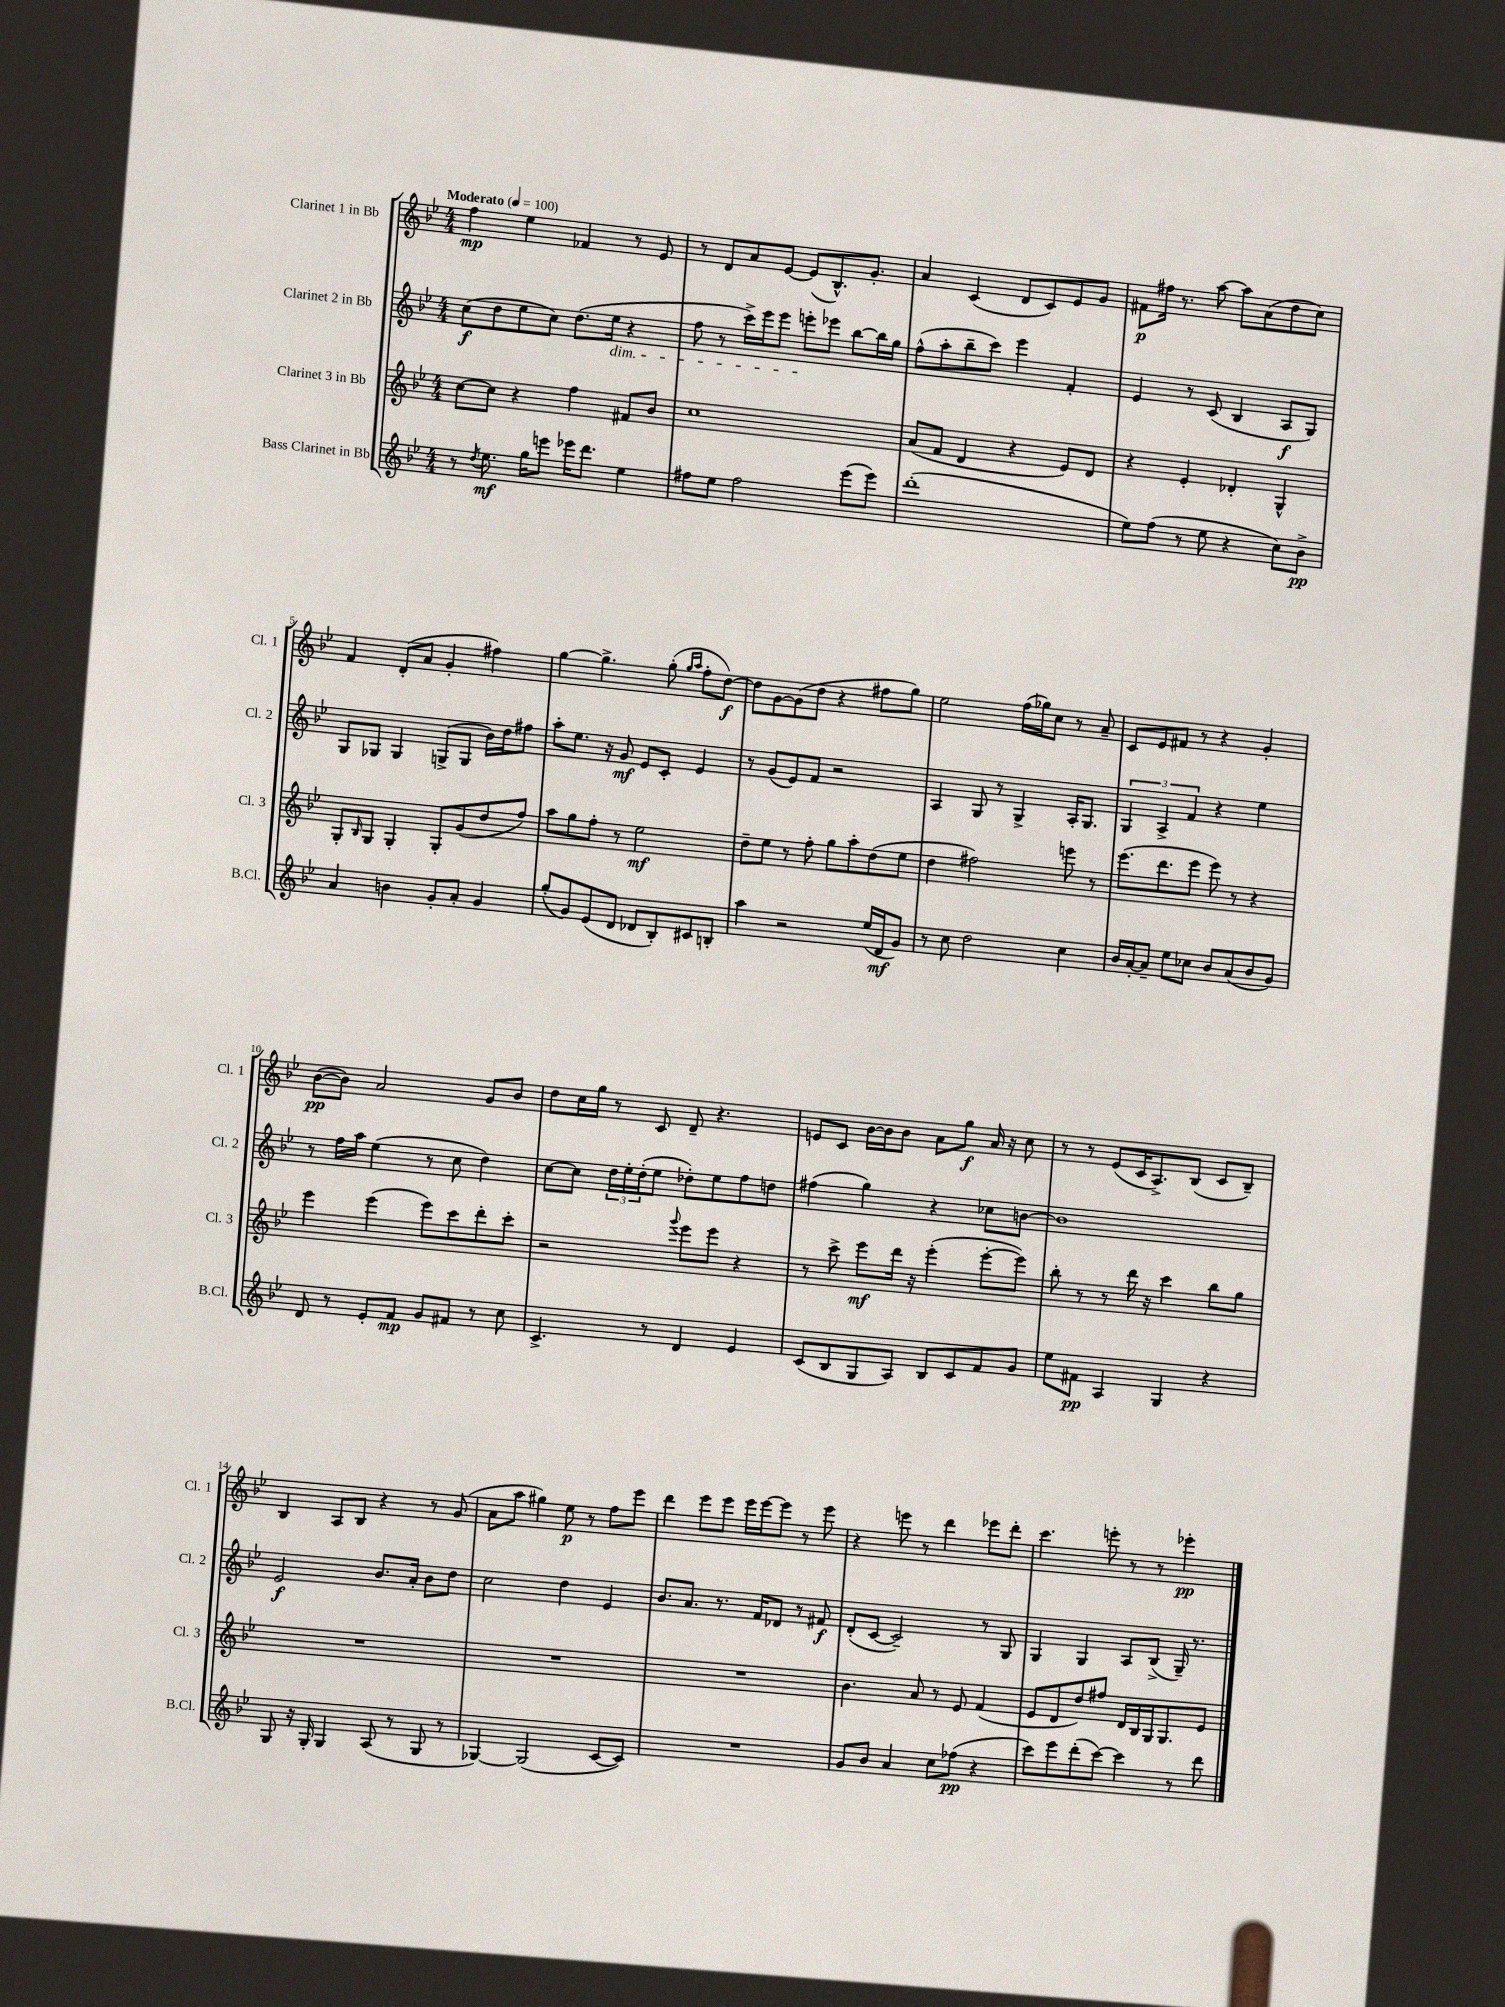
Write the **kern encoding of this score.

**kern	**kern	**kern	**kern
*staff4	*staff3	*staff2	*staff1
*clefG2	*clefG2	*clefG2	*clefG2
*k[b-e-]	*k[b-e-]	*k[b-e-]	*k[b-e-]
*M4/4	*M4/4	*M4/4	*M4/4
*MM100	*MM100	*MM100	*MM100
8r	[8cc	(8cc	4ff
8qdd	.	.	.
8.ee-	8cc]	8dd	.
.	4r	8ee-	4ee-
16gg	.	.	.
8eee	.	8cc)	.
16eee-	4ff	(8.dd	4f-
8.ddd	.	.	.
.	.	16ee-	.
4ee-	8f#	4r	8r
.	8b-	.	8e-
=	=	=	=
8ff#	1cc	8ff	8r
8ee-	.	8r	8d
2ff#	.	16ccc^)	8a
.	.	16eee-	.
.	.	8eee-	[8e-
.	.	8eee'	(8e-]
.	.	8eee-	8.B-^^)
(8eee-	.	[8bb-	.
.	.	.	8.g'
8eee-)	.	16bb-]	.
.	.	16gg	.
=	=	=	=
(1ddd'	(8a	(8ff^^	4a
.	8f	8aa'	.
.	4d	8bb-~	(4c
.	.	8ccc)	.
.	4r	4eee-	8d
.	.	.	8c)
.	8e-)	4f'	8e-
.	8d	.	8g
=	=	=	=
8ee-)	4r	4e-	8f#
(8ff	.	.	16ff#
.	.	.	8.r
8r	4e-'	8r	.
8ee-	.	(8c	[8aa
4r	4d-'	4B-	8aa]
.	.	.	(8a
8cc)	4G^^	8A	8dd
8b-^	.	8G)	8cc)
=	=	=	=
4a	8G'	8G	4f
.	16qqB-	.	.
.	8G	8G-	.
4b	4G'	4G-	(8d'
.	.	.	8a
8g'	8G'	(8G^	4g'
8a'	(8g	8G	.
4g	8dd	16b-)	4ff#)
.	.	16dd	.
.	8ff)	8ff#	.
=	=	=	=
(8gg'	8aa	8aa'	[4gg
8g)	8gg	8.ee-	.
(8e-	8ff'	.	4.gg^]
.	.	16r	.
8d	8r	8g	.
8d-	2ee-	8e-	.
8B-')	.	8c'	(8gg'
.	.	.	16qqgg
.	.	.	16qqaa
8c#	.	4e-	8ff'
8B'	.	.	[8dd)
=	=	=	=
4aa	8dd~	8r	8dd]
.	8ee-	(8g	[8g
2r	8r	8e-)	(8g]
.	8ff'	8f	8dd
.	8gg	2r	4r
.	8aa'	.	.
(16ee-	(8dd	.	8ff#
16d	.	.	.
8g)	8ee-	.	8gg)
=	=	=	=
8r	4dd	4A	2ee-
8cc	.	.	.
2dd	2ff#)	8G	.
.	.	8r	.
.	.	4G^	(16ff
.	.	.	16gg-)
.	.	.	8cc
4cc	8eee	16A'	8r
.	.	8.G	.
.	8r	.	8a~
=	=	=	=
16b-	(8.eee-	6G	8c
[16a'	.	.	.
8a~]	.	.	8e-
.	.	6A^	.
.	8.ddd	.	.
8ee-	.	.	8f#
.	.	6f	.
8cc-	8eee-	.	8r
8b-	8eee-)	4r	4r
(8a	8r	.	.
8b-	4r	4ee-	4g'
8g)	.	.	.
=	=	=	=
8d	4eee-	8r	([8b-
8r	.	16ff	8b-])
.	.	16aa	.
8e-'	(4eee-	(4ee-	2a
8f	.	.	.
8g	8eee-)	8r	.
8f#	8ccc	8cc	.
8r	8ddd'	4dd)	8g
8cc	8ccc'	.	8b-
=	=	=	=
4.c^	2r	[8cc	8dd
.	.	8cc]	16cc
.	.	.	16gg
.	.	24dd	8r
.	.	24ee-'	.
.	.	(24dd'	.
8r	.	8ee-	8c
.	8qqggg	.	.
4d	8eee-	8dd-')	8d~
.	8eee-	8ee-	4.r
4e-	4r	8ff	.
.	.	8dd	.
=	=	=	=
(8c	8r	(4ff#	8e
8B-	8ccc^	.	8c
8G	8eee-	4gg)	[16b-
.	.	.	16b-]
8A)	16ddd	.	8b-
.	16r	.	.
8B-	(4eee-'	4r	8a
8c	.	.	8gg
8f	[8eee-'	8cc-	16a
.	.	.	16r
8g	8eee-])	[8b	8cc
=	=	=	=
8ee-	8bb-'	1b]	8r
8f#	8r	.	8r
4A	8r	.	(8e-
.	16ddd	.	16c
.	16r	.	8.A^)
4G	4ccc	.	.
.	.	.	(8B-
4r	8bb-	.	8c
.	8gg	.	8B-~)
=	=	=	=
8G	1r	2e-	4B-
16r	.	.	.
16G'	.	.	.
4G	.	.	8A
.	.	.	8B-
(8A	.	8.b-	4r
8r	.	.	.
.	.	16a'	.
8G	.	8b-	8r
8r	.	8dd	(8g
=	=	=	=
[4G-)	1r	2cc	8a
.	.	.	8aa
(2G-]	.	.	4gg#)
.	.	4dd	8ee-
.	.	.	8r
[8c	.	4e-	8ff
8c])	.	.	8eee-
=	=	=	=
1r	1r	8.b-	4ddd
.	.	8.a	.
.	.	.	8eee-
.	.	8.r	8eee-
.	.	.	16eee-
.	.	16f	[16eee-
.	.	8d-	8eee-]
.	.	8r	8r
.	.	8f#	8eee-
=	=	=	=
8g	4.b-	(8d'	4r
8b-	.	[8c	.
4a	.	2c~])	8eee
.	8a	.	8r
8cc	8r	.	4ddd
(8ff-	8e-	.	.
4r	(4f	8r	8eee-
.	.	8G	8ddd'
=	=	=	=
8ccc)	8e-	4G	4.ccc
8eee-	8d	.	.
(8ddd'	8dd)	4G	.
[8ccc)	8ff#	.	8eee'
4ccc]	16d	8A	8r
.	16B-	.	.
.	16G	(8B-^	8r
.	8.G	.	.
8r	.	16G~)	4eee-'
.	.	8.r	.
8ddd	8e-	.	.
==	==	==	==
*-	*-	*-	*-
